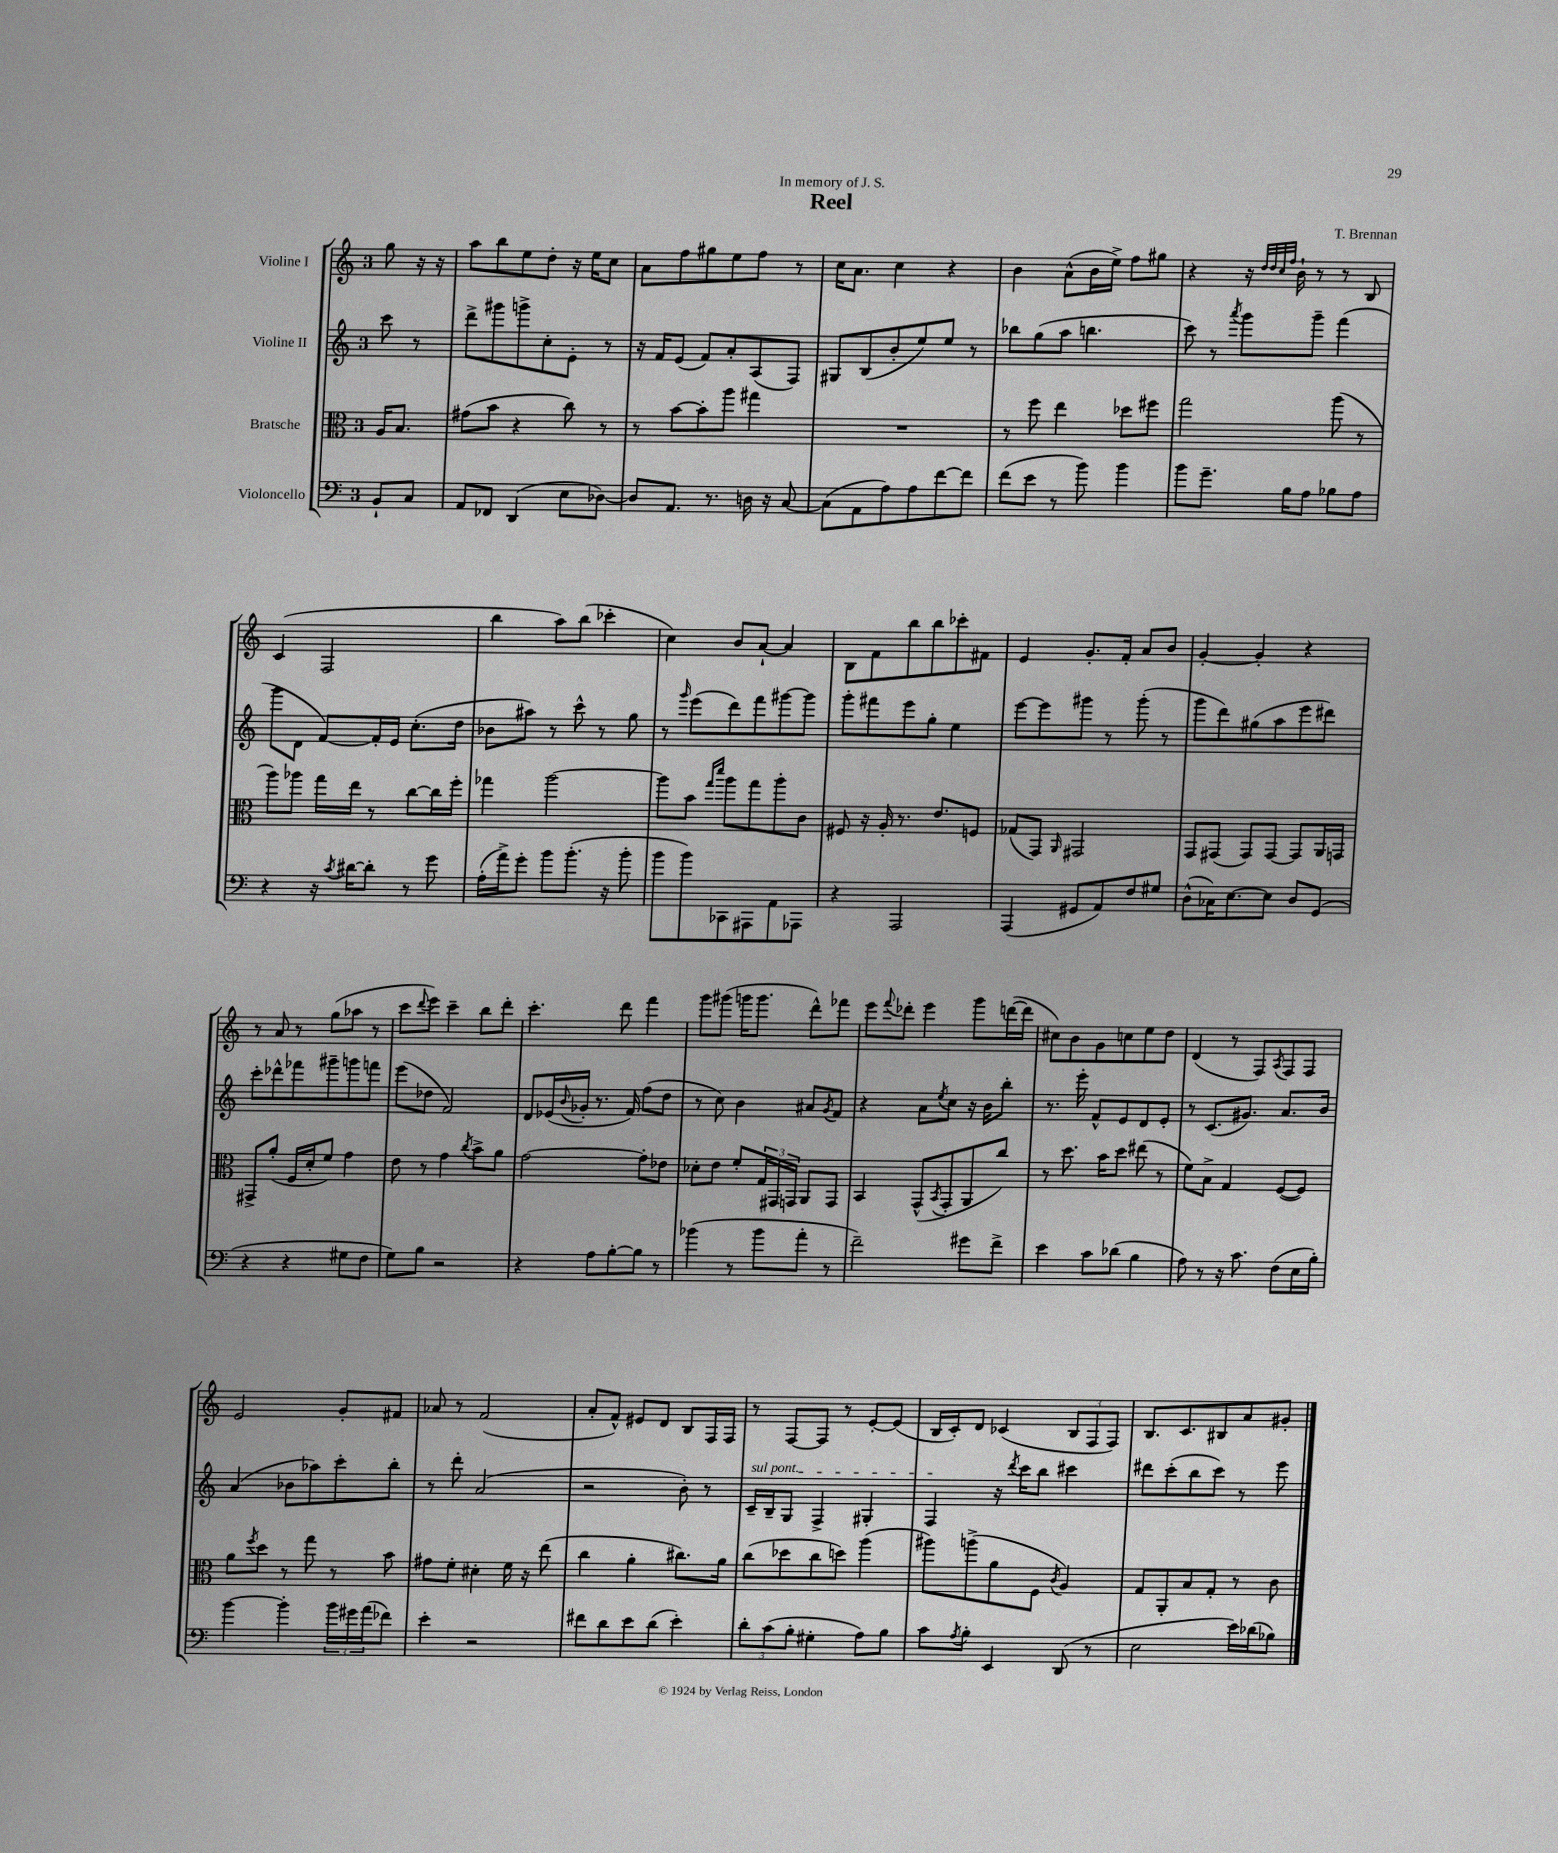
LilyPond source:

\header { title = "Reel" composer = "T. Brennan" dedication = "In memory of J. S." }
<<
\new StaffGroup <<
\new Staff = "s0" \with { instrumentName = "Violine I" } {
    \clef treble \key c \major \once \override Staff.TimeSignature.style = #'single-digit \time 3/4 \partial 4
    g''8 r16 r16 |
    a''8 b''8 e''8 d''8-. r16 e''16 c''8 |
    a'8 f''8 gis''8 e''8 f''8 r8 |
    c''16 a'8. c''4 r4 |
    b'4 a'8-^( b'16 e''16->) f''8 gis''8 |
    r4 r16 \grace { d''32 d''32 c''32 f''32 } b'16-! r8 r8 b8 |
    c'4( f2 |
    b''4 a''8) b''8( ces'''4-. |
    c''4) b'8 a'8~-! a'4 |
    b8 f'8 b''8 b''8 ces'''8-. fis'8 |
    e'4 g'8.-. f'16-. a'8 b'8 |
    g'4~-. g'4-. r4 |
    r8 a'8 r8 g''8( aes''8 r8 |
    c'''8 \appoggiatura { d'''8 } e'''8) c'''4-- b''8 d'''8-. |
    c'''4.-. d'''8 f'''4 |
    g'''8 gis'''8( g'''16 g'''8. d'''8-^) fes'''8 |
    e'''8 \appoggiatura { f'''8 } des'''8-. e'''4 g'''8 d'''16~( d'''16 |
    cis''8) b'8 g'8 c''8 e''8 d''8 |
    d'4( r8 f8) \acciaccatura { a8 } f8 f8 |
    e'2 g'8-. fis'8 |
    aes'8 r8 f'2( |
    a'8-. f'8-^) eis'8 d'8 b8 f16 f16 |
    r8 f8~ f8 r8 e'8~-. e'8( |
    b16 c'16-.) d'8 ces'4( \tuplet 3/2 { b8 f8 f8) } |
    b8. c'8. bis8 a'8 gis'8-. \bar "|." |
}
\new Staff = "s1" \with { instrumentName = "Violine II" } {
    \clef treble \key c \major \once \override Staff.TimeSignature.style = #'single-digit \time 3/4 \partial 4
    c'''8 r8 |
    d'''8-> gis'''8 g'''8-> c''8-. e'8-. r8 |
    r16 f'16 e'8( f'8) a'8-. a8( f8) |
    gis8 b8( b'8-. e''8) e''8 r8 |
    bes''8 g''8( a''8 b''4. |
    c'''8) r8 \acciaccatura { a'''8 } g'''8 g'''8-- f'''4( |
    g'''8 d'8 f'8~) f'16-. e'16 c''8.-.( d''16 |
    bes'8 ais''8) r8 c'''8-^ r8 g''8 |
    r8 \grace { g'''16 } e'''8( d'''8) f'''8 gis'''8~ gis'''8 |
    g'''8-. fis'''8 e'''8 g''8-. e''4 |
    e'''8~ e'''8 gis'''8 r8 gis'''8-.( r8 |
    g'''8 d'''8) gis''8( a''8 e'''8 dis'''8) |
    c'''8-. des'''8-^ fes'''8 gis'''8-- g'''8 f'''8 |
    e'''8( des''8 f'2) |
    d'8 ees'16( \appoggiatura { b'8 } ges'16-. r8. f'16) f''8( d''8 |
    r8 c''8) b'4 ais'8 \acciaccatura { g'8 } f'8 |
    r4 a'8 \acciaccatura { e''8 } c''8 r16 b'16 b''8-. |
    r8. e'''16-. f'8-^ e'8 d'8 e'8-. |
    r8 c'8.( gis'8.) a'8. b'16 |
    a'4( bes'8 aes''8) c'''8-. b''8-. |
    r8 d'''8-. a'2( |
    r2 b'8-.) r8 |
    \once \override TextSpanner.bound-details.left.text = \markup { \italic "sul pont." } c'16--\startTextSpan b16-- g8 f4-> gis4-. |
    f4\stopTextSpan r16 \acciaccatura { d'''8 } c'''16 b''8 cis'''4 |
    dis'''8 c'''8-.( b''8 c'''8) r8 e'''8 \bar "|." |
}
\new Staff = "s2" \with { instrumentName = "Bratsche" } {
    \clef alto \key c \major \once \override Staff.TimeSignature.style = #'single-digit \time 3/4 \partial 4
    a16 b8. |
    gis'8( b'8 r4 c''8) r8 |
    r8 b'8~ b'8-. a''8 gis''4 |
    R2. |
    r8 f''8 e''4 des''8 fis''8 |
    g''2 a''8( r8 |
    a''8) aes''8 g''16 e''16 r8 c''8~ c''16 f''16-. |
    ges''4 a''2~ |
    a''8 b'8 \grace { g''16 d'''16 } a''8 g''8 a''8-. c'8 |
    fis8 r16 a16-. r8. e'8. f8 |
    ges8( g,8) \grace { a,16 } gis,2 |
    g,8 gis,8( gis,8) gis,8~ gis,8 a,16 g,16 |
    gis,8-> a'8-.( f16 d'16-. f'8) g'4 |
    e'8 r8 g'4 \acciaccatura { c''8 } b'8-> a'8 |
    g'2~ g'8-. ees'8 |
    des'8-. e'8 f'8-. \tuplet 3/2 { g16 gis,16 g,16 } a,8 g,8 |
    b,4 g,8-^( \acciaccatura { b,8 } g,8-. a,8 c''8) |
    r8 d''8. b'16 d''8 eis''8( r8 |
    f'8) b8-> g4 f8~( f8) |
    a'8 \acciaccatura { f''8 } d''8 r8 g''8 r8 b'8 |
    gis'8 f'8-. dis'4-. f'16 r16 e''8( |
    c''4 a'4-. cis''8.) a'16 |
    c''8( des''8 c''8 d''8) a''4( |
    ais''8) a''8->( a'8 f8 \acciaccatura { c'8 } a4) |
    g8 a,8-. b8 g8-. r8 c'8 \bar "|." |
}
\new Staff = "s3" \with { instrumentName = "Violoncello" } {
    \clef bass \key c \major \once \override Staff.TimeSignature.style = #'single-digit \time 3/4 \partial 4
    b,8-! c8 |
    a,8 fes,8 d,4( e8 des8~) |
    des8 a,8. r8. d16 r16 c8~ |
    c8( a,8 a8) a8 f'8~ f'8 |
    f'8( e'8 r8 b'8) b'4 |
    b'8 g'8.-- b16 a8 bes8 a8 |
    r4 r16 \acciaccatura { c'8 } dis'16~ dis'8-. r8 g'8 |
    a16-.( a'16->) g'8-. b'8 b'8.-.( r16 b'8-. |
    b'8 b'8) ces,8 ais,,8 a,8 aes,,8 |
    r4 a,,2 |
    a,,4( gis,8 a,8) f8 gis8 |
    d8-^( ces16) e8.~ e8 d8 g,8( |
    r4 r4 gis8 f8 |
    g8) b8 r2 |
    r4 a8 b8~-. b8 r8 |
    bes'4( r8 bes'8 a'8-. r8 |
    f'2--) gis'8 f'8-> |
    e'4 c'8 des'8( b4 |
    a8) r8 r16 c'8. f8( e16 b16-.) |
    b'4~ b'4-. \tuplet 3/2 { b'16 gis'16 a'16( } fes'8) |
    e'4-. r2 |
    fis'8 d'8 e'8 d'8( e'4-.) |
    \tuplet 3/2 { d'8-. c'8( b8-. } gis4-. a8) b8 |
    c'8 \acciaccatura { a8 } b8-. e,4 d,8( r8 |
    e2 e'16) des'16( bes8) \bar "|." |
}
>>
>>
\layout { \context { \Score \remove "Bar_number_engraver" } }
